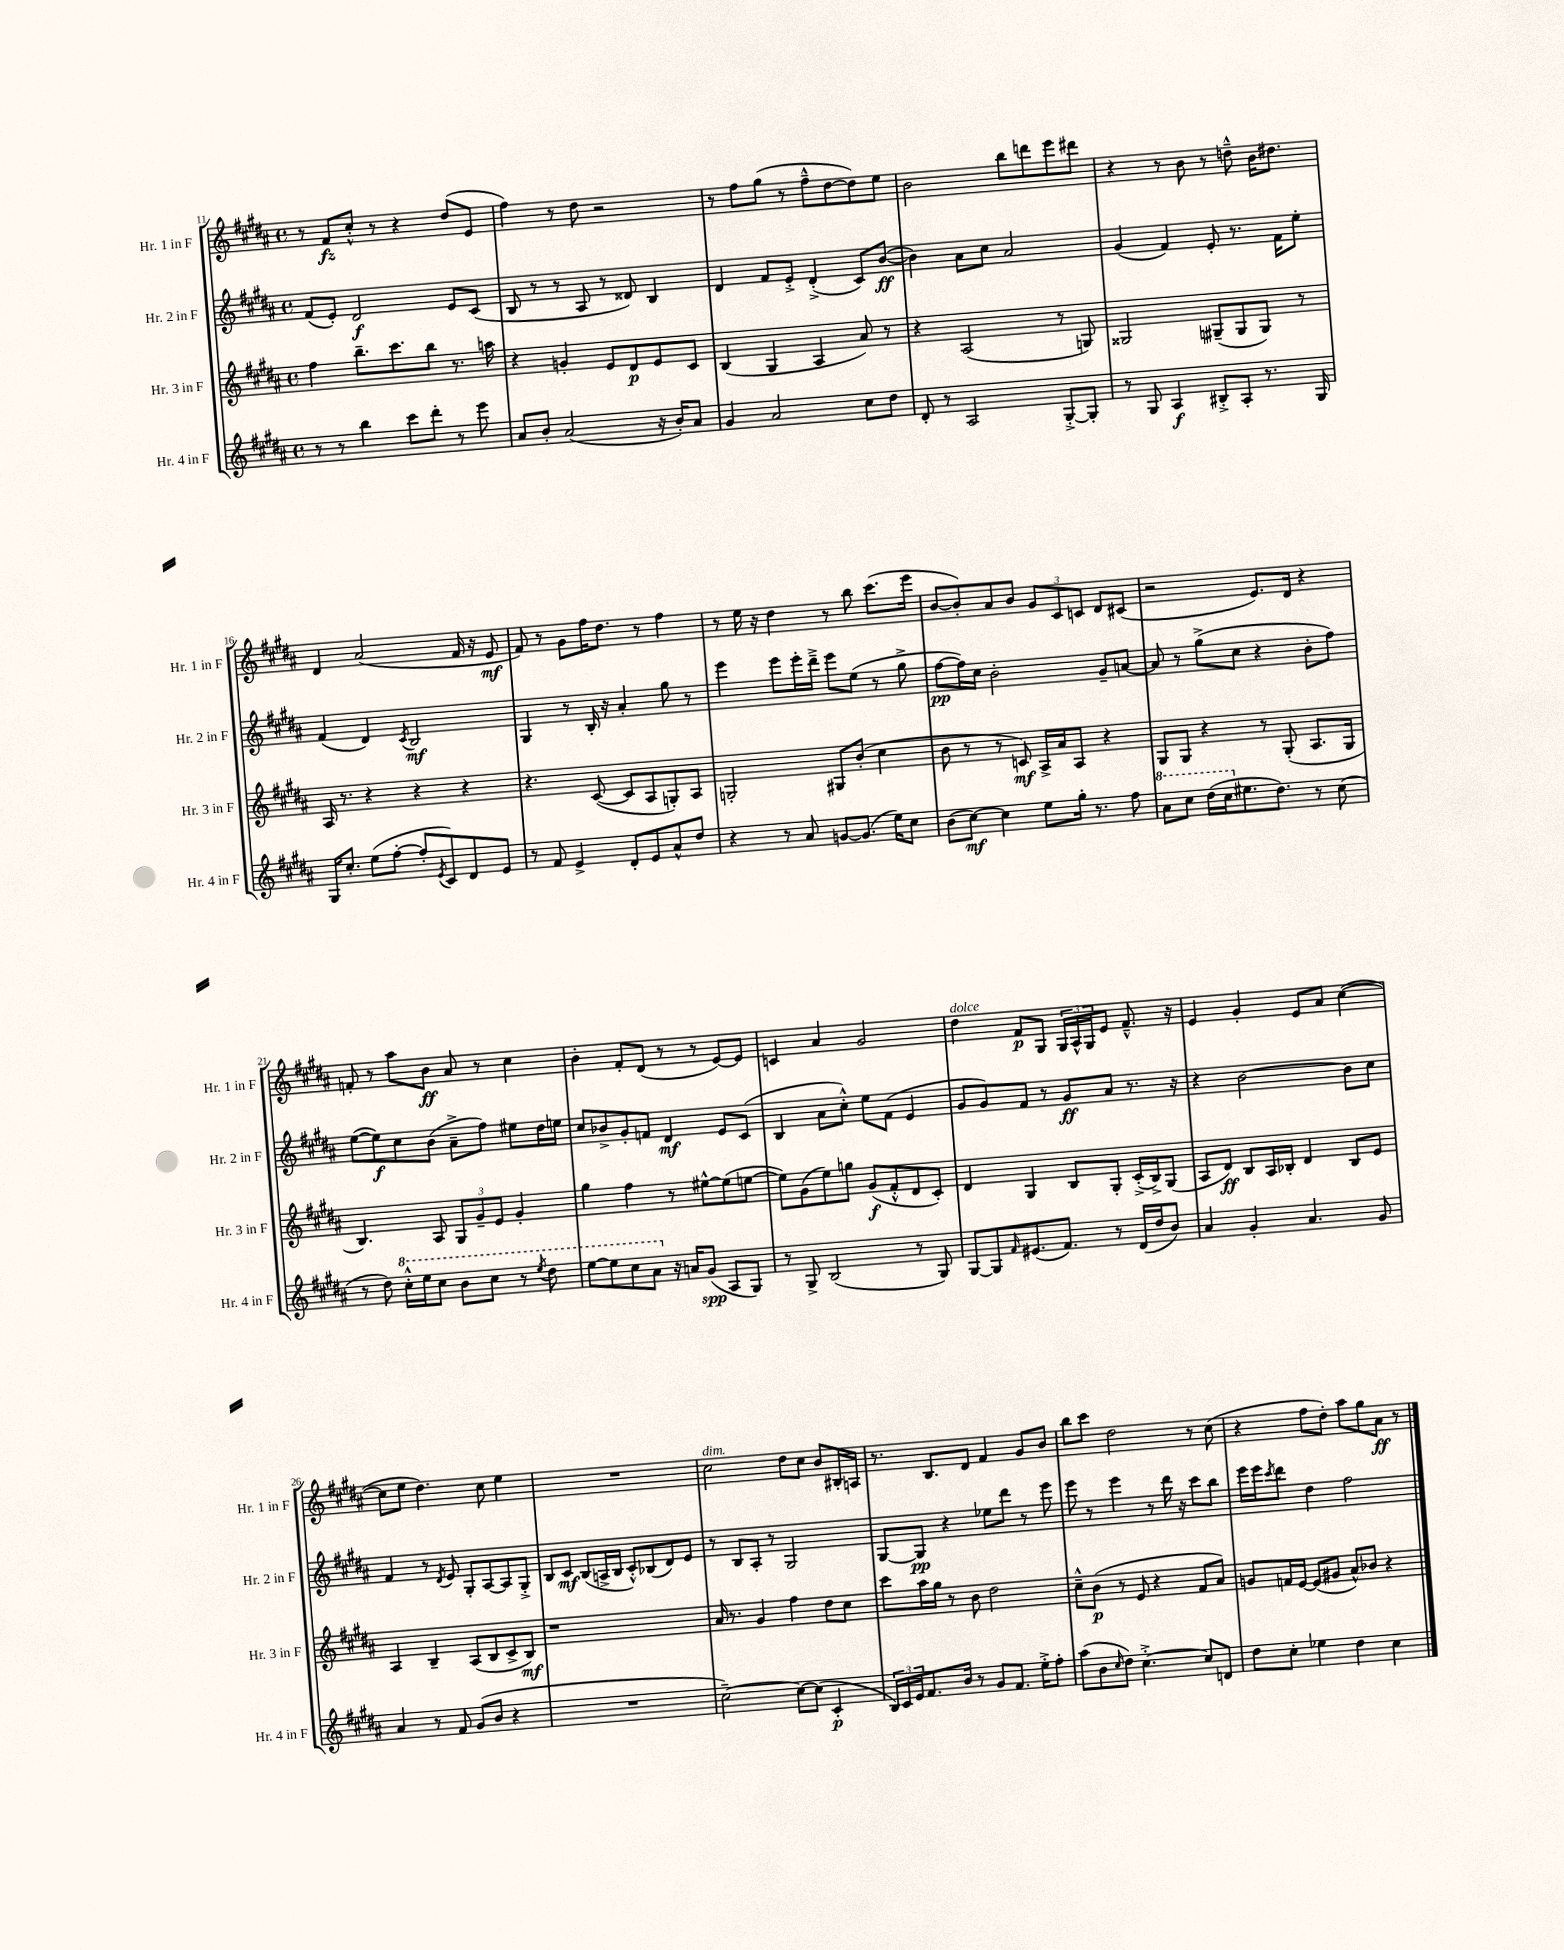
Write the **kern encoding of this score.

**kern	**kern	**kern	**kern
*staff4	*staff3	*staff2	*staff1
*clefG2	*clefG2	*clefG2	*clefG2
*k[f#c#g#d#a#]	*k[f#c#g#d#a#]	*k[f#c#g#d#a#]	*k[f#c#g#d#a#]
*M4/4	*M4/4	*M4/4	*M4/4
*met(c)	*met(c)	*met(c)	*met(c)
8r	4ff#	(8f#	8r
8r	.	8e')	8f#
4bb	8.bb~	2d#	8cc#'^^
.	.	.	8r
.	8.ccc#	.	.
8ccc#	.	.	4r
8ddd#'	8bb	.	.
8r	8.r	8e	(8dd#
8eee	.	(8c#	8e
.	16aa	.	.
=	=	=	=
8a#	4r	8B	4ff#)
8b'	.	8r	.
(2a#	4g'	8r	8r
.	.	8A#	8dd#
.	8e	8r	2r
.	8d#	8d##)	.
16r	8e	4B	.
16b')	.	.	.
8a#	8c#	.	.
=	=	=	=
4g#	(4B	4d#	8r
.	.	.	8ff#
2a#	4G#	8f#	(8gg#
.	.	8e'^	8r
.	4A#	(4d#'^	8ff#~^^
.	.	.	[8dd#
8cc#	8a#)	8c#)	8dd#])
8dd#	8r	([8b	8ee
=	=	=	=
8d#'	4r	4b])	2b
8r	.	.	.
2A#	(2A#	8a#	.
.	.	8cc#	.
.	.	2a#	8bb
.	.	.	8ddd
[8G#'^	8r	.	8eee
8G#']	8G)	.	8ddd#
=	=	=	=
8r	2G##	(4g#	4r
8G#	.	.	.
4A#	.	4f#)	8r
.	.	.	8b
8B#'^	(8G#~	8e'	8r
8A#'	8G#	8.r	8dd~^^
8.r	8G#)	.	16b
.	.	16f#	8.dd#
.	8r	8ee'	.
16G#	.	.	.
=	=	=	=
16G#	16A#	(4f#	4d#
8.cc#'	8.r	.	.
(8ee	4r	4d#)	(2a#
[8ff#'	.	.	.
.	.	8qc#	.
8ff#']	4r	2B	.
8qe	.	.	.
8c#)	.	.	.
8d#	4r	.	16f#
.	.	.	16r
8e	.	.	8e
=	=	=	=
8r	4.r	4G#	8f#)
8f#	.	.	8r
4e^	.	8r	8g#
.	([8c#	16B'	16ff#
.	.	16r	8.dd#
8d#'	8c#]	4a#'	.
8e	8A#	.	8r
8a#^^	8G')	8gg#	4ff#
8dd#	8A#	8r	.
=	=	=	=
4r	2G'	4eee	8r
.	.	.	16ee
.	.	.	16r
8r	.	8eee	4dd#
8a#	.	16eee'	.
.	.	16ddd#~^	.
[8g	8G#	8eee	8r
(8.g]	(8b'	(8ee	8bb
.	4cc#	8r	(8.ccc#
16ee)	.	.	.
8cc#	.	8gg#^	.
.	.	.	16eee
=	=	=	=
(8b	8b	[8ff#	[8b
[8cc#)	8r	16ff#])	8b'])
.	.	16cc#	.
4cc#]	8r	2b'	8a#
.	8c)	.	8b
8ee	16A#^	.	12g#
.	16a#	.	.
.	.	.	12c#
16gg#'	8A#	.	.
.	.	.	12c
8.r	.	.	.
.	4r	8g#~	8d#
8ff#	.	[8a	(8c#
=	=	=	=
8aa#	8G#	8a]	2r
8ccc#	8G#	8r	.
(16ddd#	4r	(8gg#^	.
16ccc#	.	.	.
8.ee#	.	8cc#	.
.	8r	4r	8.e)
8.dd#)	.	.	.
.	(8G#'	.	.
.	.	.	16d#
8r	8.A#	8b'	4r
(8cc#	.	8ff#)	.
.	16G#	.	.
=	=	=	=
8r	4.B)	([8ee	8f'
8dd#)	.	8ee])	8r
16ccc#'^^	.	8cc#	8aa#
16eee	.	.	.
8ccc#	8A#	(8b	8b
8bb	12G#	8a#~^	8a#
.	12g#~	.	.
8ccc#	.	8ff#)	8r
.	12e	.	.
8r	4g#'	8ee#	4cc#
8qeee	.	.	.
8ddd#	.	16dd#	.
.	.	16ee	.
=	=	=	=
[8eee	4gg#	8cc#	4b'
8eee]	.	8b-^	.
8ccc#	4ff#	8g#'	8f#'
8aa#	.	8f	(8d#
16r	8r	4d#	8r
16a	.	.	.
(8g#	[8ee#^^	.	8r
8A#	(8ee#]	8e	[8e)
8G#)	[8ee	(8c#	8e]
=	=	=	=
8r	8ee])	4B	4c
8G#^	(8g#	.	.
(2B	8ee)	8a#	4a#
.	8gg	8cc#'^^)	.
.	(8g#	8ee	2g#
.	8f#'^^	(8f#	.
8r	8d#	4e	.
8G#)	8c#')	.	.
=	=	=	=
[8G#	4d#	8g#	4dd#
8G#]	.	8g#)	.
16qqf#	.	.	.
(8.e#	4G#	8f#	8f#
.	.	8r	8G#
8.f#)	.	.	.
.	8B	8g#	24G#
.	.	.	24A#^^
.	.	.	24G#
8r	8G#'	8a#	8e
(16d#	(16c#'^	8.r	8.f#~^^
16dd#	16B^)	.	.
8b)	(8G#	.	.
.	.	16r	16r
=	=	=	=
4a#	8A#	4r	4e
.	8d#)	.	.
4g#'	8B	[2b	4g#'
.	16A#	.	.
.	16B-'	.	.
4.a#	4d#	.	8e
.	.	.	8a#
.	8B-	8b]	([4cc#
8g#	8e	8cc#	.
=	=	=	=
4a#	4A#	4f#	8cc#]
.	.	.	8ee
8r	4B~	8r	4.dd#)
.	.	8qd#	.
8f#	.	8e	.
(8g#	(8A#	8G#'	.
8b	8B	[8A#	8cc#
4r	8c#^	8A#]	4ee
.	8B)	8G#'^	.
=	=	=	=
1r	1r	8B	1r
.	.	8c#	.
.	.	(8B	.
.	.	16A^	.
.	.	16B	.
.	.	8c#'^^)	.
.	.	(8B-	.
.	.	8d#)	.
.	.	8e	.
=	=	=	=
[2cc#~)	16a#	8r	2cc#
.	8.r	.	.
.	.	8B	.
.	4g#	8A#'	.
.	.	8r	.
8cc#_	4ff#	2G#	8dd#
(8cc#]	.	.	8cc#
4c#'	8dd#	.	8b
.	8cc#	.	16B#'
.	.	.	16A
=	=	=	=
24B)	8ccc#	[8G#	8.r
24c#	.	.	.
24e	.	.	.
8.f#	16aa#	8G#]	.
.	16gg#	.	8.B
.	8r	4r	.
16b	.	.	.
8r	8b	.	8d#
8g#	2dd#	8ee-	4f#
8.f#	.	8ddd#	.
.	.	8r	8g#
16ee'^	.	.	.
8ff#'	.	8eee	8b
=	=	=	=
(8aa#	8cc#~^^	8eee	8bb
8b	(8b	8r	8ccc#
16qqcc#	.	.	.
8dd#)	8r	4eee	2dd#
[4.cc#'^	8e	.	.
.	4r	8r	.
.	.	16ddd#	.
.	.	16r	.
8cc#]	8f#	8ccc#	8r
8d	8a#)	8bb	(8cc#
=	=	=	=
8dd#	8g	16eee	4r
.	.	16eee	.
.	.	8qccc#	.
8cc#'	16f	8ddd#	.
.	[16e	.	.
4ee-	(8e]	4dd#	8ff#
.	8g#	.	8dd#')
4dd#	8a#^^)	2ff#	8aa#
.	8b-	.	8gg#
4cc#	4r	.	8a#
.	.	.	8r
==	==	==	==
*-	*-	*-	*-
